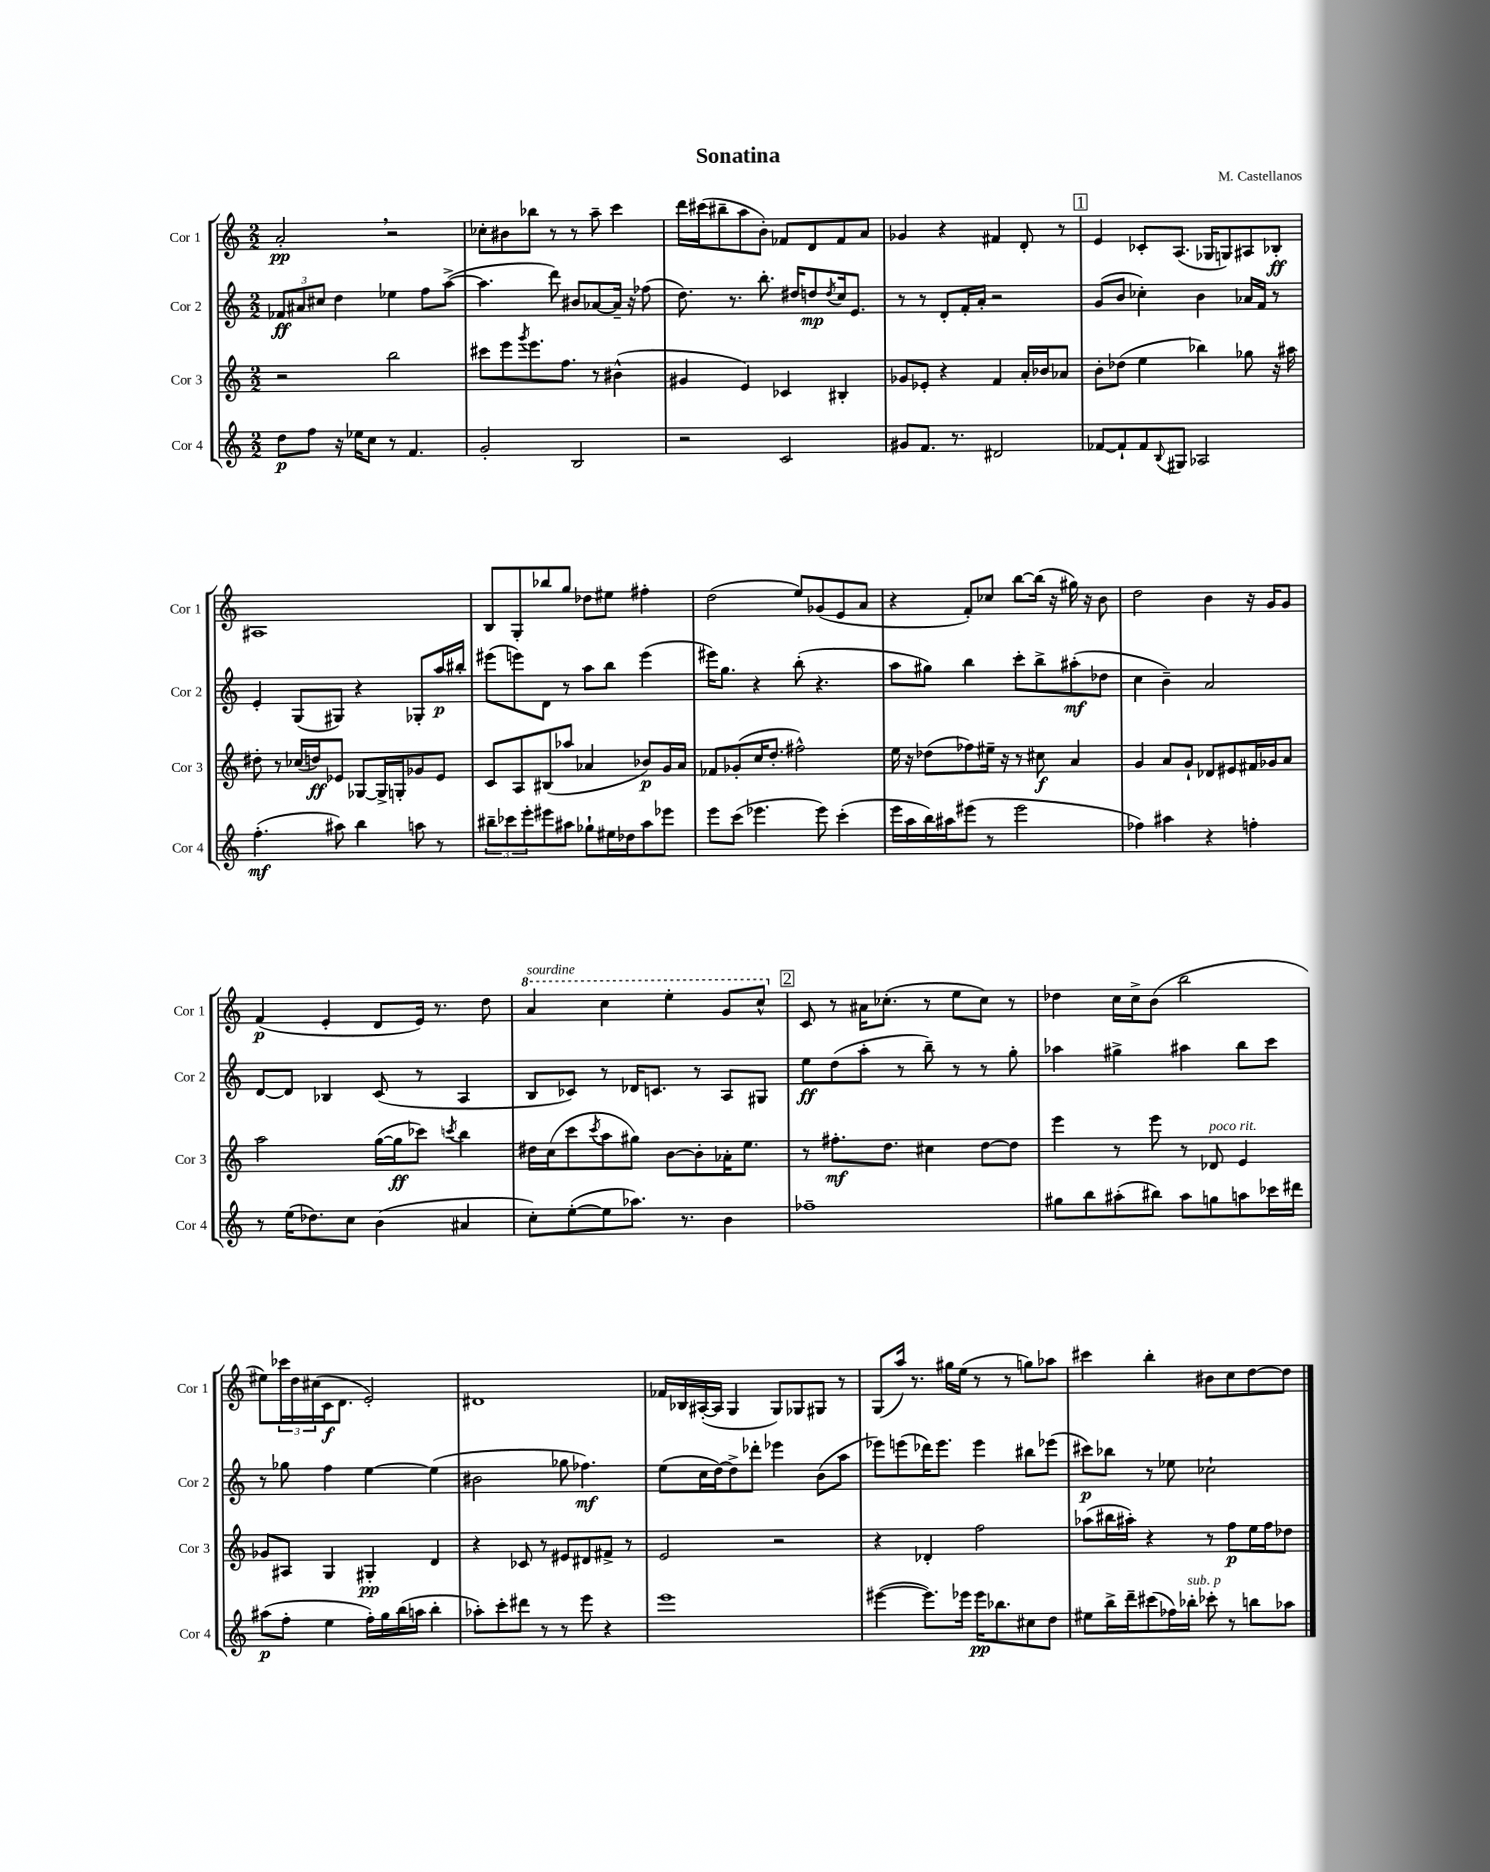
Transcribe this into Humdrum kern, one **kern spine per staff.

**kern	**dynam	**kern	**dynam	**kern	**dynam	**kern	**dynam
*part4	*part4	*part3	*part3	*part2	*part2	*part1	*part1
*staff4	*staff4	*staff3	*staff3	*staff2	*staff2	*staff1	*staff1
*I"Cor 4	*	*I"Cor 3	*	*I"Cor 2	*	*I"Cor 1	*
*I'Cor 4	*	*I'Cor 3	*	*I'Cor 2	*	*I'Cor 1	*
*clefG2	*	*clefG2	*	*clefG2	*	*clefG2	*
*k[]	*	*k[]	*	*k[]	*	*k[]	*
*M2/2	*	*M2/2	*	*M2/2	*	*M2/2	*
=1	=1	=1	=1	=1	=1	=1	=1
8dd\L	p	2r	.	12f-X/L	ff	2a',/	pp
.	.	.	.	12a#X/	.	.	.
8ff\J	.	.	.	.	.	.	.
.	.	.	.	12cc#X/J	.	.	.
16r	.	.	.	4dd\	.	.	.
16ee-X\KL	.	.	.	.	.	.	.
8cc\J	.	.	.	.	.	.	.
8r	.	2bb\	.	4ee-X\	.	2r	.
4.f/	.	.	.	.	.	.	.
.	.	.	.	8ff\L	.	.	.
.	.	.	.	([8aa^\J	.	.	.
=2	=2	=2	=2	=2	=2	=2	=2
2g'/	.	8ccc#X\L	.	4.aa\]	.	8cc-X'\L	.
.	.	8eee\	.	.	.	8b#X\	.
.	.	8qggg/	.	.	.	.	.
.	.	8.eee\	.	.	.	8bb-X\J	.
.	.	.	.	8ddd\)	.	8r	.
.	.	8.ff\J	.	.	.	.	.
2B/	.	.	.	8b#X/L	.	8r	.
.	.	8r	.	[8a-X/	.	8aa~\	.
.	.	(4b#X^^\	.	16a-~/Jk]	.	4ccc\	.
.	.	.	.	16r	.	.	.
.	.	.	.	(8ff-X\	.	.	.
=3	=3	=3	=3	=3	=3	=3	=3
2r	.	4g#X/	.	8.dd\)	.	16ddd\LL	.
.	.	.	.	.	.	(16ccc#X\J	.
.	.	.	.	.	.	8bb#X~\	.
.	.	.	.	8.r	.	.	.
.	.	4e/)	.	.	.	8aa\	.
.	.	.	.	8.bb'\	.	8b'\J)	.
2c/	.	4c-X/	.	.	.	8f-X/L	.
.	.	.	.	16dd#X/KL	.	.	.
.	.	.	.	8ddn/	mp	8d/	.
.	.	.	.	8qdd/	.	.	.
.	.	4B#X'/	.	16cc/k	.	8f-/	.
.	.	.	.	8.e/J	.	.	.
.	.	.	.	.	.	8a/J	.
=4	=4	=4	=4	=4	=4	=4	=4
8g#X/L	.	8g-X/L	.	8r	.	4g-X/	.
8.f/J	.	8e-X'/J	.	8r	.	.	.
.	.	4r	.	8d'/L	.	4r	.
8.r	.	.	.	.	.	.	.
.	.	.	.	16f'/L	.	.	.
.	.	.	.	16a'/JJ	.	.	.
2d#X/	.	4f/	.	2r	.	4f#X/	.
.	.	16a'/LL	.	.	.	8d'/	.
.	.	16b-X/J	.	.	.	.	.
.	.	8a-X/J	.	.	.	8r	.
!!LO:REH:place=s1:t=1
=5	=5	=5	=5	=5	=5	=5	=5
[8f-X/L	.	8b'\L	.	(8g/L	.	4e/	.
8f-`/]	.	(8dd-X\J	.	8b/J	.	.	.
8f-/	.	4ee\	.	4cc-X'\)	.	8c-X'/L	.
8qqB/	.	.	.	.	.	.	.
8G#X/J	.	.	.	.	.	(8.A/J	.
2A-X/	.	4bb-X\)	.	4b\	.	.	.
.	.	.	.	.	.	16G-X/KL	.
.	.	.	.	.	.	8Gn/)	.
.	.	8gg-X\	.	16a-X/LL	.	8A#X/	.
.	.	.	.	16f/JJ	.	.	.
.	.	16r	.	8r	.	8B-X'/J	ff
.	.	16aa#X\	.	.	.	.	.
!!LO:LB:g=z
=6	=6	=6	=6	=6	=6	=6	=6
(4.ff'\	mf	8dd#X'\	.	4e'/	.	1A#X	.
.	.	8r	.	.	.	.	.
.	.	(16cc-X/LL	.	(8G/L	.	.	.
.	.	16ddn/J)	ff	.	.	.	.
8aa#X\)	.	8e-X/J	.	8G#X/J)	.	.	.
4bb\	.	[8G-X/L	.	4r	.	.	.
.	.	16G-^/L]	.	.	.	.	.
.	.	16Gn'/J	.	.	.	.	.
8aan\	.	8g-X/	.	8G-X'/L	.	.	.
8r	.	8e-/J	.	16aa/L	p	.	.
.	.	.	.	16bb#X'/JJ	.	.	.
=7	=7	=7	=7	=7	=7	=7	=7
12bb#X~\L	.	8c/L	.	(8eee#X\L	.	8B/L	.
12ccc-X\	.	.	.	.	.	.	.
.	.	8A/	.	8eeen\)	.	8G'/	.
12eee'\	.	.	.	.	.	.	.
8eee#X\	.	(8B#X/	.	8d\J	.	8bb-X/	.
8aa#X\J	.	8aa-X/J	.	8r	.	8gg/J	.
8gg-X`\L	.	4a-X/	.	8aa\L	.	8dd-X\L	.
16ee#X\L	.	.	.	8bb\J	.	8ee#X\J	.
16dd-X\J	.	.	.	.	.	.	.
8aa#\	.	8b-X/L)	p	(4eee\	.	4ff#X'\	.
8eee-X\J	.	16g/L	.	.	.	.	.
.	.	16a-/JJ	.	.	.	.	.
=8	=8	=8	=8	=8	=8	=8	=8
8eee\L	.	8f-X/L	.	16eee#X\KL)	.	(2dd\	.
.	.	.	.	8.gg\J	.	.	.
(8ccc\J	.	(8g-X'/	.	.	.	.	.
4.eee-X\	.	16cc/K	.	4r	.	.	.
.	.	8.dd'/J	.	.	.	.	.
.	.	2ff#X^^\)	.	(8bb'\	.	8ee/L)	.
8eee-\)	.	.	.	4.r	.	(8g-X/	.
(4ccc'\	.	.	.	.	.	8e/	.
.	.	.	.	.	.	8a/J	.
=9	=9	=9	=9	=9	=9	=9	=9
16eee\LL	.	16ee\	.	8aa\L	.	4r	.
16aa\	.	16r	.	.	.	.	.
16bb\)	.	(8dd-X\L	.	8gg#X\J)	.	.	.
16aa#X\J	.	.	.	.	.	.	.
(8eee#X\J	.	8ff-X\)	.	4bb\	.	8f'/L)	.
8r	.	16ee#X~\Jk	.	.	.	8cc-X/J	.
.	.	16r	.	.	.	.	.
2eee#\	.	8r	.	8ccc'\L	.	[8bb\L	.
.	.	8cc#X\	f	8bb^\	.	(16bb\Jk]	.
.	.	.	.	.	.	16r	.
.	.	4a/	.	(8aa#X'\	mf	16gg#X\)	.
.	.	.	.	.	.	16r	.
.	.	.	.	8dd-X\J	.	8b\	.
=10	=10	=10	=10	=10	=10	=10	=10
4ff-X\)	.	4g/	.	4cc\	.	2dd\	.
4aa#X\	.	8a/L	.	4b~\)	.	.	.
.	.	8g`/J	.	.	.	.	.
4r	.	8d-X/L	.	2a/	.	4b\	.
.	.	8e#X/	.	.	.	.	.
4ffn'\	.	16f#X/L	.	.	.	16r	.
.	.	16g-X/J	.	.	.	16g/KL	.
.	.	8a/J	.	.	.	8g/J	.
!!LO:LB:g=z
=11	=11	=11	=11	=11	=11	=11	=11
8r	.	2aa\	.	[8d/L	.	(4f/	p
(16ee\KL	.	.	.	8d/J]	.	.	.
8.dd-X\)	.	.	.	.	.	.	.
.	.	.	.	4B-X/	.	4e'/	.
8cc\J	.	.	.	.	.	.	.
(4b\	.	([16gg\LL	.	(8c/	.	8d/L	.
.	.	16gg\J]	ff	.	.	.	.
.	.	8ccc-X\J)	.	8r	.	16e/Jk)	.
.	.	.	.	.	.	8.r	.
.	.	8qcccn/	.	.	.	.	.
4a#X/	.	4bb\	.	4A/	.	.	.
.	.	.	.	.	.	8dd\	.
=12	=12	=12	=12	=12	=12	=12	=12
*	*	*	*	*	*	*8va	*
!	!	!	!	!	!	!LO:TX:a:i:t=sourdine	!
8cc'\L)	.	16dd#X\LL	.	8B/L	.	4aa/	.
.	.	(16cc\J	.	.	.	.	.
([8ee'\	.	8ccc\	.	8c-X/J)	.	.	.
.	.	8qccc/	.	.	.	.	.
8ee\]	.	8aa\	.	8r	.	4ccc\	.
8.aa-X\J)	.	8gg#X\J)	.	16d-X/KL	.	.	.
.	.	.	.	8.cn/J	.	.	.
.	.	[8b\L	.	.	.	4eee'\	.
8.r	.	.	.	.	.	.	.
.	.	8b'\]	.	8r	.	.	.
4b\	.	16a-X'\K	.	8A/L	.	8gg/L	.
.	.	8.ee\J	.	.	.	.	.
.	.	.	.	8G#X/J	.	8ccc^^/J	.
!!LO:REH:place=s1:t=2
=13	=13	=13	=13	=13	=13	=13	=13
*	*	*	*	*	*	*X8va	*
1ff-X~	.	8r	.	8ee\L	ff	8c/	.
.	.	8.ff#X'\L	mf	(8dd\	.	8r	.
.	.	.	.	8aa'\J	.	16a#X\KL	.
.	.	8.dd\J	.	.	.	(8.cc-X'\J	.
.	.	.	.	8r	.	.	.
.	.	4cc#X\	.	8bb~\)	.	8r	.
.	.	.	.	8r	.	8ee\L	.
.	.	[8dd\L	.	8r	.	8cc-\J)	.
.	.	8dd\J]	.	8gg'\	.	8r	.
=14	=14	=14	=14	=14	=14	=14	=14
8gg#X\L	.	4eee\	.	4aa-X\	.	4dd-X\	.
8bb\	.	.	.	.	.	.	.
(8aa#X'\	.	8r	.	4gg#X^\	.	16cc\LL	.
.	.	.	.	.	.	16cc^\J	.
8bb#X\J)	.	8eee\	.	.	.	(8b\J	.
8aa#\L	.	8r	.	4aa#X\	.	2bb\	.
!	!	!LO:TX:a:i:t=poco rit.	!	!	!	!	!
8ggn\	.	8d-X/	.	.	.	.	.
8aan\	.	4e/	.	8bb\L	.	.	.
16ccc-X\L	.	.	.	8ccc\J	.	.	.
16ddd#X\JJ	.	.	.	.	.	.	.
!!LO:LB:g=z
=15	=15	=15	=15	=15	=15	=15	=15
(8aa#X\L	p	8g-X/L	.	8r	.	8ee#X\L)	.
8ff'\J	.	8A#X/J	.	8gg-X\	.	24ccc-X\L	.
.	.	.	.	.	.	24dd\	.
.	.	.	.	.	.	(24cc#X\	.
4ee\	.	4G/	.	4ff\	.	16c\J	f
.	.	.	.	.	.	8.d\J	.
16ff'\LL)	.	4G#X'/	pp	[4ee\	.	2e'/)	.
16gg\	.	.	.	.	.	.	.
(16bb\	.	.	.	.	.	.	.
16aan\JJ	.	.	.	.	.	.	.
4bb'\	.	4d/	.	(4ee\]	.	.	.
=16	=16	=16	=16	=16	=16	=16	=16
8aa-X'\L)	.	4r	.	2b#X\	.	1d#X	.
8ccc'\	.	.	.	.	.	.	.
8ddd#X\J	.	8c-X/	.	.	.	.	.
8r	.	8r	.	.	.	.	.
8r	.	8e#X/L	.	8gg-X\	.	.	.
8eee\	.	8d#X/	.	4.ff-X\)	mf	.	.
4r	.	8f#X^/J	.	.	.	.	.
.	.	8r	.	.	.	.	.
=17	=17	=17	=17	=17	=17	=17	=17
1eee	.	2e/	.	(8ee\L	.	16f-X/LL	.
.	.	.	.	.	.	16B-X/	.
.	.	.	.	16cc\L	.	([16A#X'/	.
.	.	.	.	[16dd\J)	.	16A#/JJ]	.
.	.	.	.	8dd^\]	.	4G/	.
.	.	.	.	8ddd-X'\J	.	.	.
.	.	2r	.	4eee-X\	.	8G/L)	.
.	.	.	.	.	.	8G-X/	.
.	.	.	.	(8b\L	.	8G#X/J	.
.	.	.	.	8aa\J	.	8r	.
=18	=18	=18	=18	=18	=18	=18	=18
([4eee#X\	.	4r	.	8eee-X\L)	.	(8G/L	.
.	.	.	.	(8eeen\	.	16aa/Jk)	.
.	.	.	.	.	.	8.r	.
8.eee#\L])	.	4d-X'/	.	16ddd-X\K)	.	.	.
.	.	.	.	8.eee\J	.	.	.
.	.	.	.	.	.	16gg#X\LL	.
16eee-X\Jk	.	.	.	.	.	(16ee\JJ	.
16eee-\KL	pp	2ff\	.	4eee\	.	8r	.
8.bb-X\	.	.	.	.	.	.	.
.	.	.	.	.	.	8r	.
8cc#X\	.	.	.	8bb#X\L	.	8ggn\L)	.
8dd\J	.	.	.	(8eee-X\J	.	8aa-X\J	.
=19	=19	=19	=19	=19	=19	=19	=19
8ee#X\L	.	(8aa-X\L	.	8ccc#X\L)	p	4ccc#X\	.
16bb^\L	.	16bb#X\L	.	8bb-X\J	.	.	.
16ddd~\J	.	16aa#X'\JJ)	.	.	.	.	.
(8ccc#X\	.	4r	.	8r	.	4bb'\	.
16ff-X\L)	.	.	.	8ee-X\	.	.	.
!LO:TX:a:i:t=sub. p	!	!	!	!	!	!	!
16bb-X'\JJ	.	.	.	.	.	.	.
8ccc-X'\	.	8r	.	2cc-X`\	.	8b#X\L	.
8r	.	8ff\L	p	.	.	8cc\	.
8bbn\L	.	16ee\L	.	.	.	[8dd\	.
.	.	16ff\J	.	.	.	.	.
8aa-X\J	.	8dd-X\J	.	.	.	8dd\J]	.
==	==	==	==	==	==	==	==
*-	*-	*-	*-	*-	*-	*-	*-
